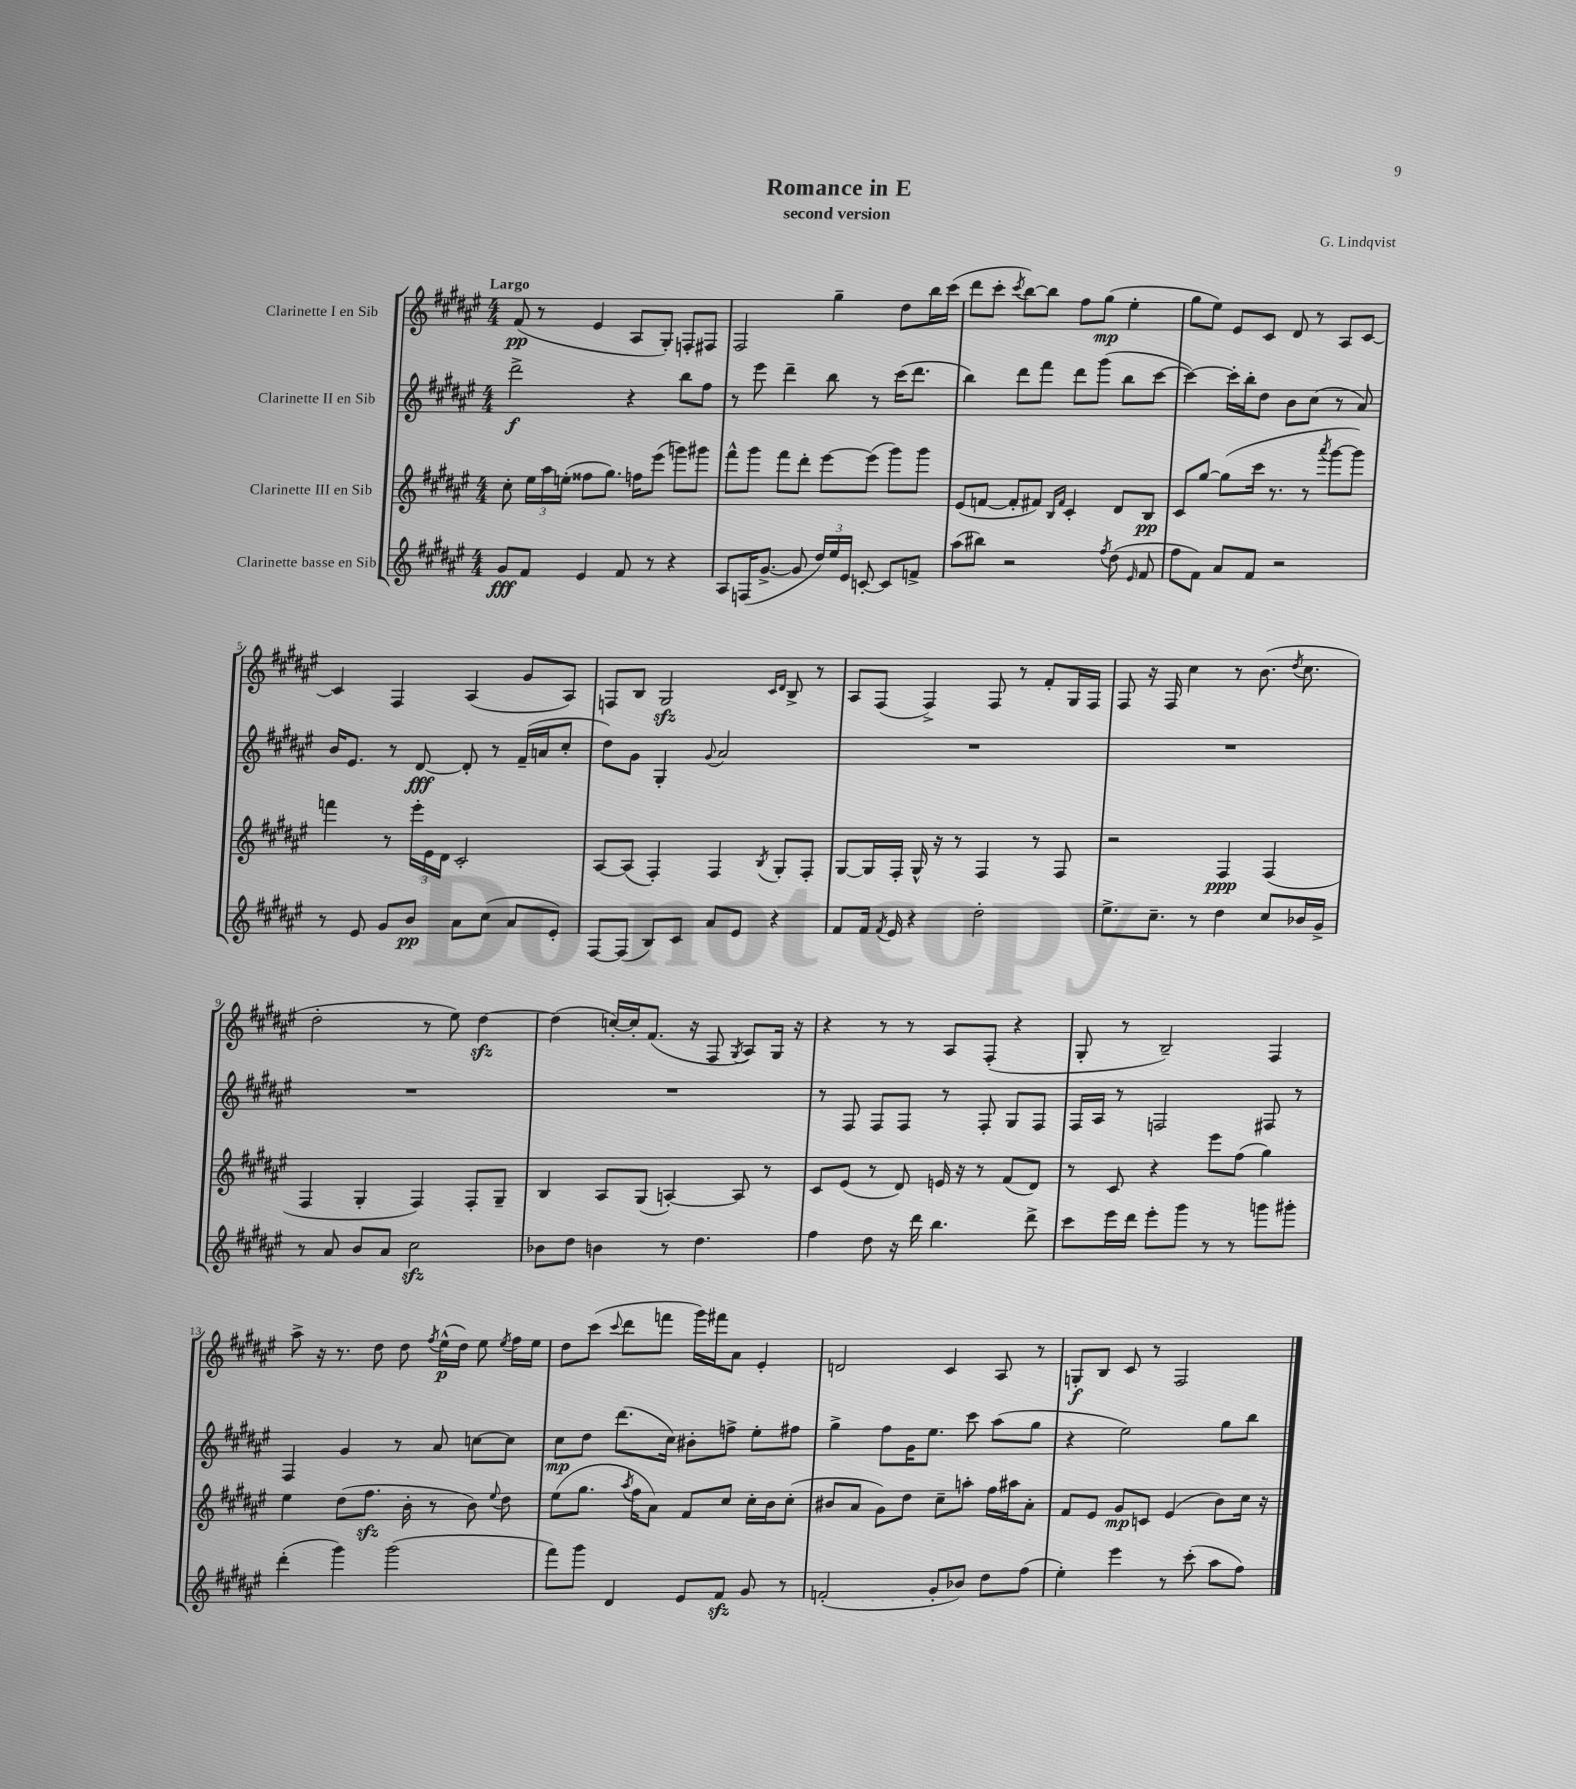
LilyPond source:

\header { title = "Romance in E" composer = "G. Lindqvist" subtitle = "second version" }
<<
\new StaffGroup <<
\new Staff = "s0" \with { instrumentName = "Clarinette I en Sib" } {
    \clef treble \key fis \major \numericTimeSignature \time 4/4 \tempo "Largo"
    \autoBeamOff fis'8\pp( r8 eis'4 ais8[ gis8]-.) f8[-. fis8] |
    fis2 gis''4-- dis''8[ b''16 cis'''16]( |
    dis'''8[ cis'''8]-. \acciaccatura { cis'''8 } b''8[~) b''8] fis''8[ gis''8]\mp( eis''4-. |
    gis''8[ eis''8]) eis'8[ cis'8] dis'8 r8 ais8[ cis'8]~ |
    cis'4 fis4 ais4( gis'8[ ais8]) |
    f8[ b8] gis2\sfz \grace { cis'16[ dis'16] } b8-> r8 |
    ais8[ fis8]( fis4->) fis8 r8 fis'8[-. gis16 fis16] |
    fis8 r16 fis16 cis''4 r8 b'8.( \acciaccatura { dis''8 } cis''8. |
    dis''2-. r8 eis''8) dis''4~\sfz |
    dis''4( c''16[~-.) c''16-. fis'8.]( r16 fis8 \acciaccatura { gis8 } ais8[) gis16] r16 |
    r4 r8 r8 ais8[ fis8]-.( r4 |
    gis8-. r8 b2--) fis4 |
    ais''8-> r16 r8. dis''8 dis''8 \acciaccatura { fis''8 } eis''16[-^\p( dis''16]) eis''8 \acciaccatura { eis''8 } fis''16[ eis''16] |
    dis''8[ cis'''8]( \appoggiatura { cis'''8 } dis'''8[ f'''8] gis'''16[) fis'''16 ais'8] eis'4-. |
    d'2 cis'4 ais8 r8 |
    g8[-.\f b8] cis'8 r8 fis2 \bar "|." |
}
\new Staff = "s1" \with { instrumentName = "Clarinette II en Sib" } {
    \clef treble \key fis \major \numericTimeSignature \time 4/4
    \autoBeamOff dis'''2->\f r4 b''8[ fis''8] |
    r8 eis'''8 dis'''4-- b''8 r8 cis'''16[( dis'''8.] |
    b''4) dis'''8[ fis'''8] dis'''8[ gis'''8]( b''8[ cis'''8]~ |
    cis'''4~) cis'''16[-. b''16-. dis''8] b'8[ cis''8]( r8 ais'8) |
    b'16[ eis'8.] r8 dis'8~\fff dis'8-. r8 fis'16[--( a'16 cis''8]-. |
    dis''8[) gis'8] gis4-. \appoggiatura { gis'8 } ais'2 |
    R1 |
    R1 |
    R1 |
    R1 |
    r8 fis8 fis8[ fis8] r8 fis8-. gis8[ fis8] |
    fis16[ ais16] r8 f2 fis8 r8 |
    fis4 gis'4 r8 ais'8 c''8[~ c''8] |
    cis''8[\mp dis''8] dis'''8.[( cis''16]) bis'8[-. f''8]-> eis''8[-. fis''8] |
    gis''4-> fis''8[ gis'16 eis''8.] cis'''8 ais''8[( gis''8] |
    r4 eis''2) gis''8[ b''8] \bar "|." |
}
\new Staff = "s2" \with { instrumentName = "Clarinette III en Sib" } {
    \clef treble \key fis \major \numericTimeSignature \time 4/4
    \autoBeamOff cis''8-. \tuplet 3/2 { eis''16[ ais''16 e''16]-.( } fisis''8[ gis''8.]) f''16[ eis'''8]( g'''8[) gis'''8] |
    fis'''8[-^ gis'''8] fis'''8[ dis'''8]-. eis'''8[~ eis'''8]( gis'''8[) gis'''8] |
    eis'8[( f'8]~ f'8[-. fis'8]) \grace { b16[ fis'16] } cis'4-. dis'8[ b8]\pp |
    cis'8[ gis''8]~ gis''8[( cis'''16] r8. r8 \acciaccatura { ais'''8 } gis'''8[~ gis'''8]) |
    f'''4 r8 \tuplet 3/2 { eis'''16[-. eis'16 dis'16] } cis'2-. |
    ais8[~ ais8]( fis4-.) fis4 \acciaccatura { b8 } gis8[-. fis8]-. |
    gis8[~ gis16 fis16]-. gis16-^ r16 r8 fis4 r8 fis8 |
    r2 fis4\ppp fis4( |
    fis4 gis4-. fis4) fis8[-. gis8]-- |
    b4 ais8[ gis8]( a4~-.) a8 r8 |
    cis'8[ eis'8]( r8 dis'8) e'16 r16 r8 fis'8[( dis'8]) |
    r8 cis'8 r4 eis'''8[ fis''8]( gis''4) |
    eis''4 dis''8[( fis''8.]\sfz b'16-. r8 b'8) \appoggiatura { eis''8 } dis''8 |
    eis''8[( gis''8.] \acciaccatura { ais''8 } fis''16[ ais'8]) fis'8[ cis''8] cis''16[-. b'16 cis''8]-.( |
    bis'8[ ais'8] gis'8[) dis''8] cis''8[-- a''8]-. fis''16[ ais''16 ais'8]-. |
    fis'8[ eis'8] gis'8[\mp c'8] eis'4( b'8[) cis''16] r16 \bar "|." |
}
\new Staff = "s3" \with { instrumentName = "Clarinette basse en Sib" } {
    \clef treble \key fis \major \numericTimeSignature \time 4/4
    \autoBeamOff gis'8[\fff fis'8] eis'4 fis'8 r8 r4 |
    ais8[ f16( gis'8.]~-> gis'8 \tuplet 3/2 { dis''16[) eis''16 eis'16] } c'8~-. c'8[ f'8]-> |
    ais''8[( bis''8]) r2 \acciaccatura { fis''8 } dis''8( \grace { eis'16 } fis'8 |
    fis''8[ fis'8]) ais'8[ fis'8] r2 |
    r8 eis'8 gis'8[ b'8]\pp ais'8[ cis''8]( ais'8[ eis'8]-.) |
    fis8[~ fis8]( b8[) cis'8] ais'8[ eis'8] r4 |
    fis'8[ fis'16] \acciaccatura { fis'8 } eis'16 r4 dis''2-. |
    eis''8.[-> cis''8.]-- r8 dis''4 cis''8[ bes'16 gis'16]-> |
    r8 ais'8 b'8[ ais'8] cis''2\sfz |
    bes'8[ dis''8] b'4 r8 dis''4. |
    fis''4 dis''8 r16 dis'''16 b''4. dis'''8-> |
    cis'''8[ eis'''16 dis'''16] eis'''8[-. gis'''8] r8 r8 g'''8[ gis'''8]-. |
    dis'''4-.( gis'''4) gis'''2( |
    fis'''8[) gis'''8] dis'4 eis'8[ fis'8]\sfz gis'8 r8 |
    f'2-.( gis'8[-. bes'8]) dis''8[ fis''8]( |
    eis''4-.) eis'''4 r8 cis'''8-.( ais''8[ fis''8]) \bar "|." |
}
>>
>>
